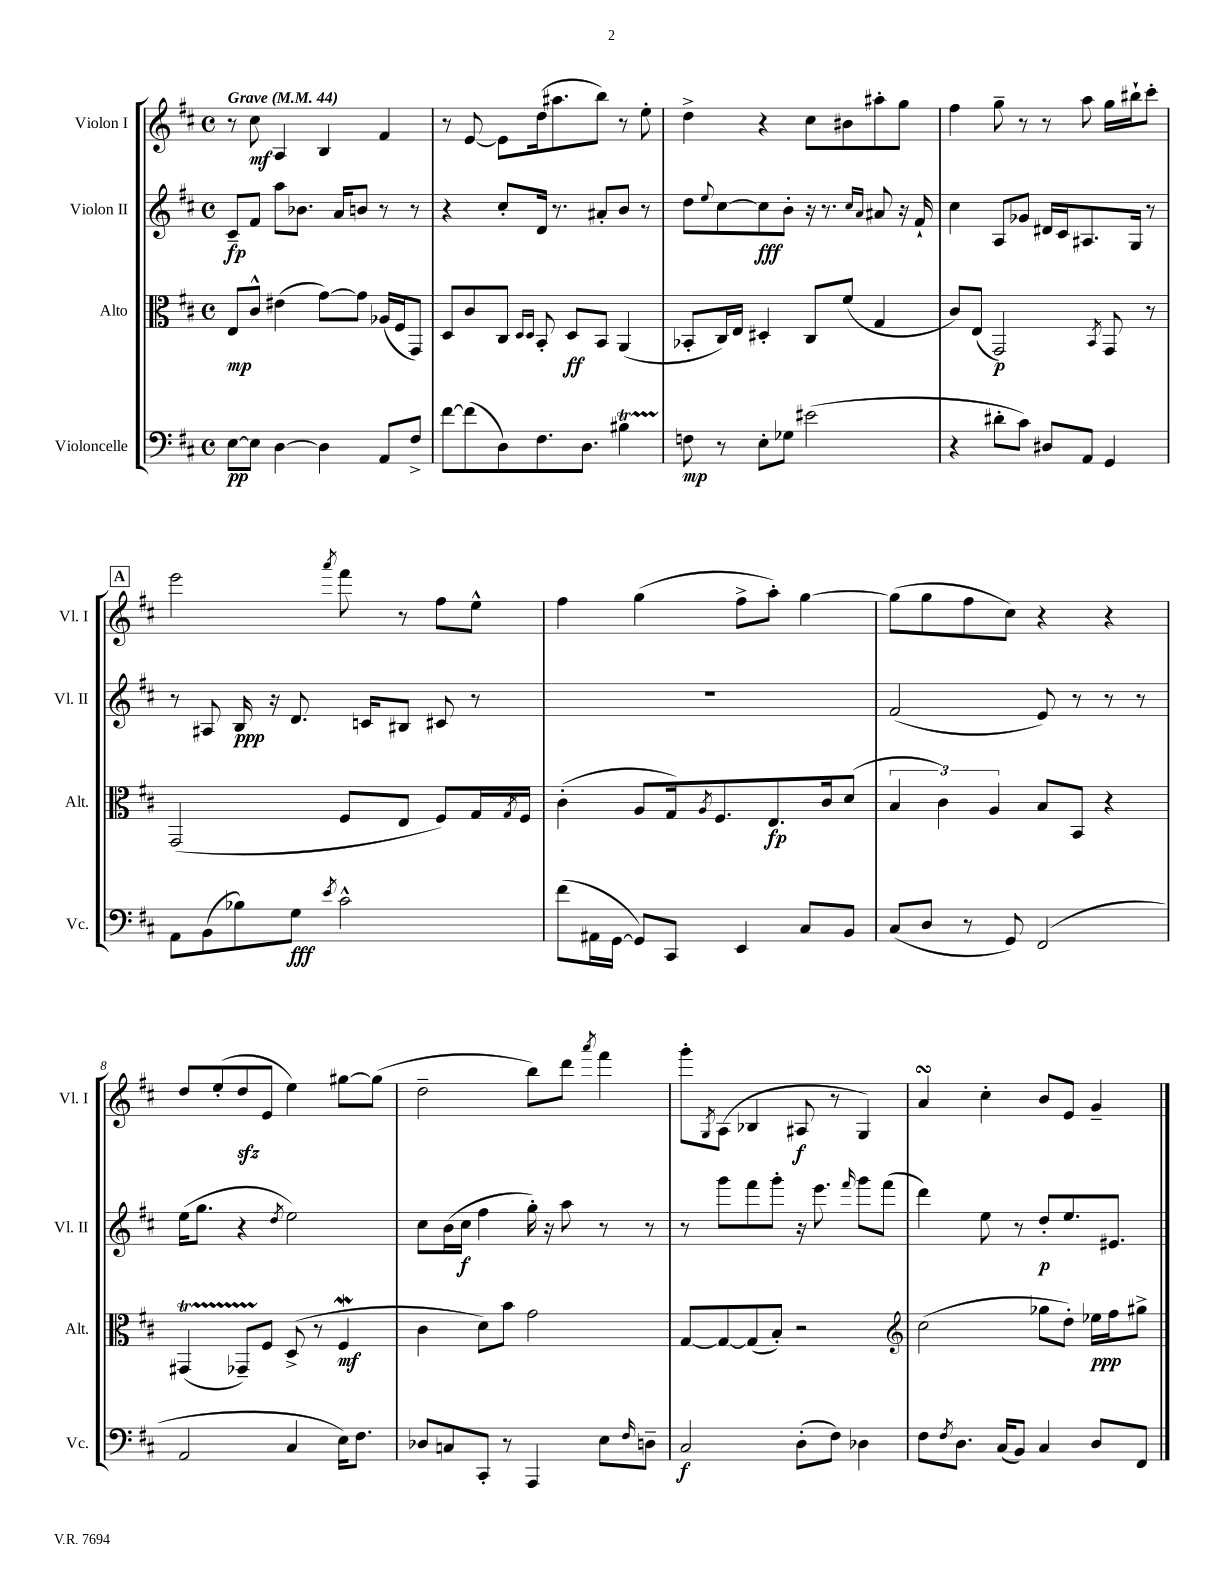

**kern	**dynam	**kern	**dynam	**kern	**dynam	**kern	**dynam
*part4	*part4	*part3	*part3	*part2	*part2	*part1	*part1
*staff4	*staff4	*staff3	*staff3	*staff2	*staff2	*staff1	*staff1
*I"Violoncelle	*	*I"Alto	*	*I"Violon II	*	*I"Violon I	*
*I'Vc.	*	*I'Alt.	*	*I'Vl. II	*	*I'Vl. I	*
*clefF4	*	*clefC3	*	*clefG2	*	*clefG2	*
*k[f#c#]	*	*k[f#c#]	*	*k[f#c#]	*	*k[f#c#]	*
*M4/4	*	*M4/4	*	*M4/4	*	*M4/4	*
*met(c)	*	*met(c)	*	*met(c)	*	*met(c)	*
*MM44	*	*MM44	*	*MM44	*	*MM44	*
=1	=1	=1	=1	=1	=1	=1	=1
!	!	!	!	!	!	!LO:TX:a:B:t=Grave	!
[8E\L	pp	8E/L	mp	8c#~/L	fp	8r	.
8E\J]	.	8c#^^/J	.	8f#/J	.	8cc#\	mf
[4D\	.	(4e#X\	.	8aa\L	.	4A/	.
.	.	.	.	8.b-X\J	.	.	.
4D\]	.	[8g\L)	.	.	.	4B/	.
.	.	.	.	16a/KL	.	.	.
.	.	8g\J]	.	8bn/J	.	.	.
8AA/L	.	(16A-X/LL	.	8r	.	4f#/	.
.	.	16F#/J	.	.	.	.	.
8F#^/J	.	8GG/J)	.	8r	.	.	.
=2	=2	=2	=2	=2	=2	=2	=2
[8f#\L	.	8D/L	.	4r	.	8r	.
(8f#\]	.	8c#/	.	.	.	[8e/	.
8D\)	.	8C#/J	.	8cc#'/L	.	8e\L]	.
.	.	16qqD/LL	.	.	.	.	.
.	.	16qqD/JJ	.	.	.	.	.
8.F#\	.	8BB'/	.	16d/Jk	.	(16dd\k	.
.	.	.	.	8.r	.	8.aa#X\	.
.	.	8D/L	ff	.	.	.	.
8.D\J	.	.	.	.	.	.	.
.	.	8BB/J	.	8a#X'/L	.	8bb\J)	.
4B#Xt\	.	(4AA/	.	8b/J	.	8r	.
.	.	.	.	8r	.	8ee'\	.
=3	=3	=3	=3	=3	=3	=3	=3
8Fn\	mp	8BB-X'/L	.	8dd\L	.	4dd^\	.
.	.	.	.	8qqee/	.	.	.
8r	.	16C#/L)	.	[8cc#\	.	.	.
.	.	16E/JJ	.	.	.	.	.
8E'\L	.	4D#X'/	.	8cc#\]	fff	4r	.
8G-X\J	.	.	.	8b'\J	.	.	.
(2e#X\	.	8C#/L	.	16r	.	8cc#\L	.
.	.	.	.	8.r	.	.	.
.	.	(8f#/J	.	.	.	8b#X\	.
.	.	.	.	16qqcc#/LL	.	.	.
.	.	.	.	16qqa/JJ	.	.	.
.	.	4G/	.	8a#X/	.	8aa#X'\	.
.	.	.	.	16r	.	8gg\J	.
.	.	.	.	16f#`/	.	.	.
=4	=4	=4	=4	=4	=4	=4	=4
4r	.	8c#/L)	.	4cc#\	.	4ff#\	.
.	.	(8E/J	.	.	.	.	.
8d#X'\L	.	2GG/)	p	8A/L	.	8gg~\	.
8c#\J)	.	.	.	8g-X/J	.	8r	.
8D#X/L	.	.	.	16d#X/LL	.	8r	.
.	.	.	.	16c#/J	.	.	.
8AA/J	.	.	.	8.A#X/	.	8aa\	.
.	.	8qBB/	.	.	.	.	.
4GG/	.	8GG/	.	.	.	16gg\LL	.
.	.	.	.	16G/Jk	.	16bb#X`\J	.
.	.	8r	.	8r	.	8ccc#'\J	.
!!LO:LB:g=z
!!LO:REH:place=s1:t=A
=5	=5	=5	=5	=5	=5	=5	=5
8AA\L	.	(2GG/	.	8r	.	2eee\	.
(8BB\	.	.	.	8A#X/	.	.	.
8B-X\)	.	.	.	16B/	ppp	.	.
.	.	.	.	16r	.	.	.
8G\J	fff	.	.	8.d/	.	.	.
8qe/	.	.	.	.	.	8qaaa/	.
2c#^^\	.	8F#/L	.	.	.	8fff#\	.
.	.	.	.	16cn/KL	.	.	.
.	.	8E/J	.	8B#X/J	.	8r	.
.	.	8F#/L)	.	8c#X/	.	8ff#\L	.
.	.	16G/L	.	8r	.	8ee^^\J	.
.	.	8qG/	.	.	.	.	.
.	.	16F#/JJ	.	.	.	.	.
=6	=6	=6	=6	=6	=6	=6	=6
(8f#\L	.	(4c#'\	.	1r	.	4ff#\	.
16AA#X\L	.	.	.	.	.	.	.
[16GG\JJ	.	.	.	.	.	.	.
8GG/L])	.	8A/L	.	.	.	(4gg\	.
8CC#/J	.	16G/k)	.	.	.	.	.
.	.	8qA/	.	.	.	.	.
.	.	8.F#/	.	.	.	.	.
4EE/	.	.	.	.	.	8ff#^\L	.
.	.	8.E/	fp	.	.	8aa'\J)	.
8C#/L	.	.	.	.	.	[4gg\	.
.	.	16c#/k	.	.	.	.	.
8BB/J	.	(8d/J	.	.	.	.	.
=7	=7	=7	=7	=7	=7	=7	=7
(8C#/L	.	6B/	.	(2f#/	.	(8gg\L]	.
8D/J	.	.	.	.	.	8gg\	.
.	.	6c#\)	.	.	.	.	.
8r	.	.	.	.	.	8ff#\	.
.	.	6A/	.	.	.	.	.
8GG/)	.	.	.	.	.	8cc#\J)	.
(2FF#/	.	8B/L	.	8e/)	.	4r	.
.	.	8BB/J	.	8r	.	.	.
.	.	4r	.	8r	.	4r	.
.	.	.	.	8r	.	.	.
!!LO:LB:g=z
=8	=8	=8	=8	=8	=8	=8	=8
2AA/	.	(4GG#Xt/	.	(16ee\KL	.	8dd/L	.
.	.	.	.	8.gg\J	.	.	.
.	.	.	.	.	.	(8ee'/	.
.	.	8GG-XTTT~/L)	.	4r	.	8ddzz/	.
.	.	8F#/J	.	.	.	8e/J	.
.	.	.	.	8qdd/	.	.	.
4C#/	.	(8D^/	.	2ee\)	.	4ee\)	.
.	.	8r	.	.	.	.	.
16E\KL)	.	4F#W/	mf	.	.	[8gg#X\L	.
8.F#\J	.	.	.	.	.	.	.
.	.	.	.	.	.	(8gg#\J]	.
=9	=9	=9	=9	=9	=9	=9	=9
8D-X/L	.	4c#\	.	8cc#\L	.	2dd~\	.
8Cn/	.	.	.	(16b\L	.	.	.
.	.	.	.	16cc#\JJ	f	.	.
8CC#'/J	.	8d\L)	.	4ff#\	.	.	.
8r	.	8b\J	.	.	.	.	.
4AAA/	.	2g\	.	16gg'\)	.	8bb\L)	.
.	.	.	.	16r	.	.	.
.	.	.	.	8aa\	.	8ddd\J	.
.	.	.	.	.	.	8qaaa/	.
8E\L	.	.	.	8r	.	4fff#\	.
16qqF#/	.	.	.	.	.	.	.
8Dn~\J	.	.	.	8r	.	.	.
=10	=10	=10	=10	=10	=10	=10	=10
2C#/	f	[8G/L	.	8r	.	8ggg'\L	.
.	.	.	.	.	.	8qG/	.
.	.	8G/_	.	8ggg\L	.	(8A\J	.
.	.	(8G/]	.	8fff#\	.	4B-X/	.
.	.	8B'/J)	.	8ggg'\J	.	.	.
(8D'\L	.	2r	.	16r	.	8A#X/	f
.	.	.	.	8.eee\	.	.	.
8F#\J)	.	.	.	.	.	8r	.
.	.	.	.	16qqfff#/	.	.	.
4D-X\	.	.	.	8ggg\L	.	4G/)	.
.	.	.	.	(8fff#\J	.	.	.
=11	=11	=11	=11	=11	=11	=11	=11
*	*	*clefG2	*	*	*	*	*
8F#\L	.	(2cc#\	.	4ddd\)	.	4asSSS/	.
8qF#/	.	.	.	.	.	.	.
8.D\J	.	.	.	.	.	.	.
.	.	.	.	8ee\	.	4cc#'\	.
(16C#/KL	.	.	.	.	.	.	.
8BB/J)	.	.	.	8r	.	.	.
4C#/	.	8gg-X\L	.	8dd'/L	p	8b/L	.
.	.	8dd'\J)	.	8.ee/	.	8e/J	.
8D/L	.	16ee-X\LL	ppp	.	.	4g~/	.
.	.	16ff#\J	.	8.e#X/J	.	.	.
8FF#/J	.	8gg#X^\J	.	.	.	.	.
==	==	==	==	==	==	==	==
*-	*-	*-	*-	*-	*-	*-	*-
